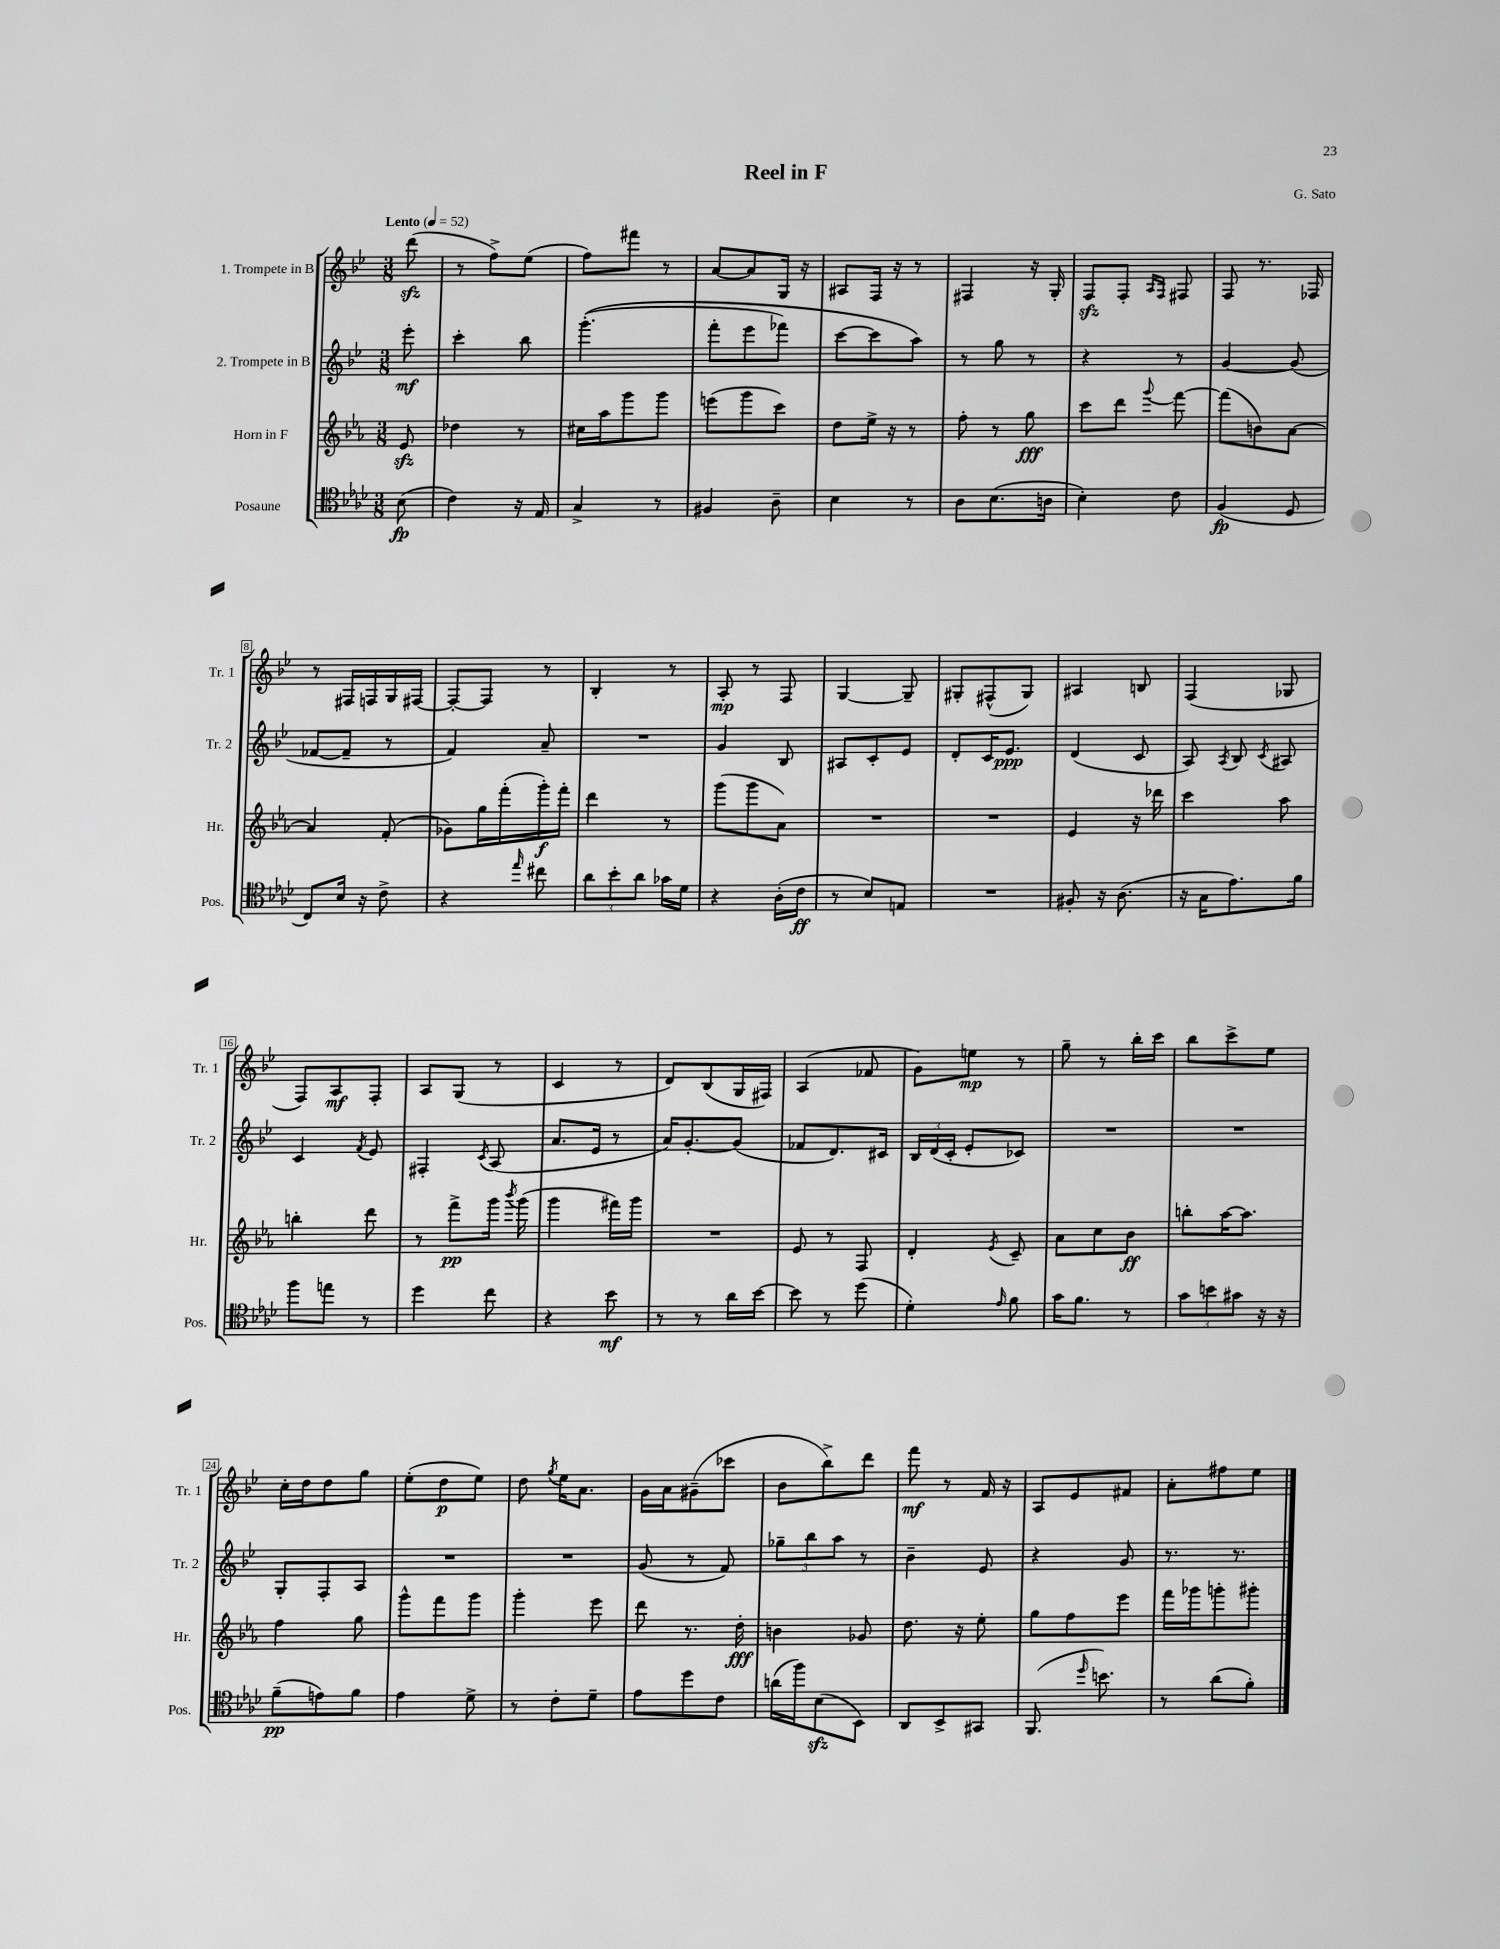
\header { title = "Reel in F" composer = "G. Sato" }
<<
\new StaffGroup <<
\new Staff = "s0" \with { instrumentName = "1. Trompete in B" shortInstrumentName = "Tr. 1" } {
    \clef treble \key bes \major \numericTimeSignature \time 3/8 \partial 8 \tempo "Lento" 4 = 52
    \autoBeamOff d'''8\sfz( |
    r8 f''8[->) ees''8]( |
    f''8[) fis'''8] r8 |
    a'8[~ a'8 g16] r16 |
    ais8[ f16] r16 r8 |
    fis4 r16 g16-. |
    f8[\sfz f8]-. \grace { a16[ f16] } fis8 |
    f8 r8. fes16 |
    r8 fis16[ f16 g16 fis16]~ |
    fis8[~-. fis8] r8 |
    bes4-. r8 |
    a8-.\mp r8 f8 |
    g4~ g8-- |
    gis8[-. fis8-^( gis8]) |
    ais4 b8 |
    f4( ges8 |
    f8[) a8\mf f8]-. |
    a8[ g8]( r8 |
    c'4 r8 |
    d'8[) bes8( g16 fis16]) |
    a4( fes'8 |
    g'8[) e''8]\mp r8 |
    g''8-- r8 bes''16[-. c'''16] |
    bes''8[ c'''8-> ees''8] |
    c''16[-. d''16 d''8 g''8] |
    ees''8[-.( d''8\p ees''8]) |
    d''8 \acciaccatura { g''8 } ees''16[ a'8.] |
    g'16[ a'16 gis'8--( ces'''8] |
    bes'8[ bes''8->) d'''8] |
    f'''8\mf r8 f'16 r16 |
    a8[ ees'8 fis'8] |
    a'8[-. fis''8 ees''8] \bar "|." |
}
\new Staff = "s1" \with { instrumentName = "2. Trompete in B" shortInstrumentName = "Tr. 2" } {
    \clef treble \key bes \major \numericTimeSignature \time 3/8 \partial 8
    \autoBeamOff ees'''8-.\mf |
    c'''4-. bes''8 |
    g'''4.-.(\( |
    f'''8[-. ees'''8 fes'''8]) |
    c'''8[~ c'''8 a''8]\) |
    r8 g''8 r8 |
    r4 r8 |
    g'4~ g'8( |
    fes'8[~ fes'8]-- r8 |
    f'4) a'8-- |
    R4. |
    g'4 bes8 |
    ais8[ c'8-. ees'8] |
    d'8[-. c'16 ees'8.]\ppp |
    d'4( c'8 |
    a8) \acciaccatura { a8 } bes8 \acciaccatura { c'8 } ais8 |
    c'4 \acciaccatura { f'8 } ees'8 |
    fis4-. \acciaccatura { c'8 } a8( |
    a'8.[ ees'16] r8 |
    a'16[) g'8.~-. g'8]( |
    fes'8[ d'8.) cis'16] |
    \tuplet 3/2 { bes16[ d'16( c'16]-. } ees'8[-. ces'8]) |
    R4. |
    R4. |
    g8[-. f8-. a8] |
    R4. |
    R4. |
    g'8( r8 f'8) |
    \tuplet 3/2 { ges''8[-- bes''8 a''8] } r8 |
    bes'4-- ees'8 |
    r4 g'8 |
    r8. r8. \bar "|." |
}
\new Staff = "s2" \with { instrumentName = "Horn in F" shortInstrumentName = "Hr." } {
    \clef treble \key ees \major \numericTimeSignature \time 3/8 \partial 8
    \autoBeamOff ees'8\sfz |
    des''4 r8 |
    cis''16[ aes''16 g'''8 g'''8] |
    e'''8[( g'''8 c'''8]) |
    d''8[ ees''16]-> r16 r8 |
    f''8-. r8 g''8\fff |
    c'''8[ d'''8] \appoggiatura { g'''8 } f'''8~ |
    f'''8[( b'8) aes'8]~ |
    aes'4 f'8-.( |
    ges'8[) g''16 f'''16-.( g'''16-.\f) f'''16]-. |
    d'''4 r8 |
    g'''8[( g'''8 aes'8]) |
    R4. |
    R4. |
    ees'4 r16 des'''16 |
    c'''4 aes''8 |
    b''4-. d'''8 |
    r8 f'''8[->\pp g'''16] \acciaccatura { bes'''8 } g'''16( |
    g'''4 fis'''16[) g'''16] |
    R4. |
    ees'8 r8 f8 |
    d'4-. \acciaccatura { ees'8 } c'8-- |
    aes'8[ c''8 bes'8]\ff |
    b''8[-. aes''16~ aes''8.] |
    f''4 g''8 |
    g'''8[-^ f'''8 g'''8] |
    g'''4-. ees'''8 |
    d'''8 r8. d''16-.\fff |
    b'4 ges'8 |
    d''8. r16 ees''8-. |
    g''8[ f''8 ees'''8] |
    f'''16[ ges'''16 g'''8-. gis'''8]-. \bar "|." |
}
\new Staff = "s3" \with { instrumentName = "Posaune" shortInstrumentName = "Pos." } {
    \clef tenor \key aes \major \numericTimeSignature \time 3/8 \partial 8
    \autoBeamOff bes8\fp( |
    c'4) r16 ees16 |
    g4-> r8 |
    fis4 aes8-- |
    bes4 r8 |
    aes8[ bes8.( a16] |
    bes4-.) c'8 |
    f4\fp( des8 |
    c8[) bes16] r16 c'8-> |
    r4 \grace { ees''16 } cis''8 |
    \tuplet 3/2 { aes'8[ bes'8-. aes'8] } ges'16[ des'16] |
    r4 aes16[-.( c'16]\ff |
    r8 bes8[) e8] |
    R4. |
    fis8-. r16 aes8.( |
    r16 g16[ ees'8.) f'16] |
    f''8[ e''8] r8 |
    des''4 c''8 |
    r4 bes'8\mf |
    r8 r8 aes'16[ bes'16]~ |
    bes'8 r8 des''8( |
    des'4-.) \grace { ees'16 } f'8 |
    g'16[ f'8.] r8 |
    \tuplet 3/2 { g'8[ b'8 gis'8] } r16 r16 |
    f'8[--\pp( e'8) f'8] |
    ees'4 des'8-> |
    r8 c'8[-. des'8]-- |
    ees'8[ des''8 c'8] |
    a'16[( f''16) bes8\sfz( bes,8]) |
    aes,8[ bes,8-> gis,8] |
    f,8.( \grace { des''16 } b'8.) |
    r8 aes'8[( f'8]-.) \bar "|." |
}
>>
>>
\layout { \context { \Score \override BarNumber.stencil = #(make-stencil-boxer 0.1 0.3 ly:text-interface::print) } }
